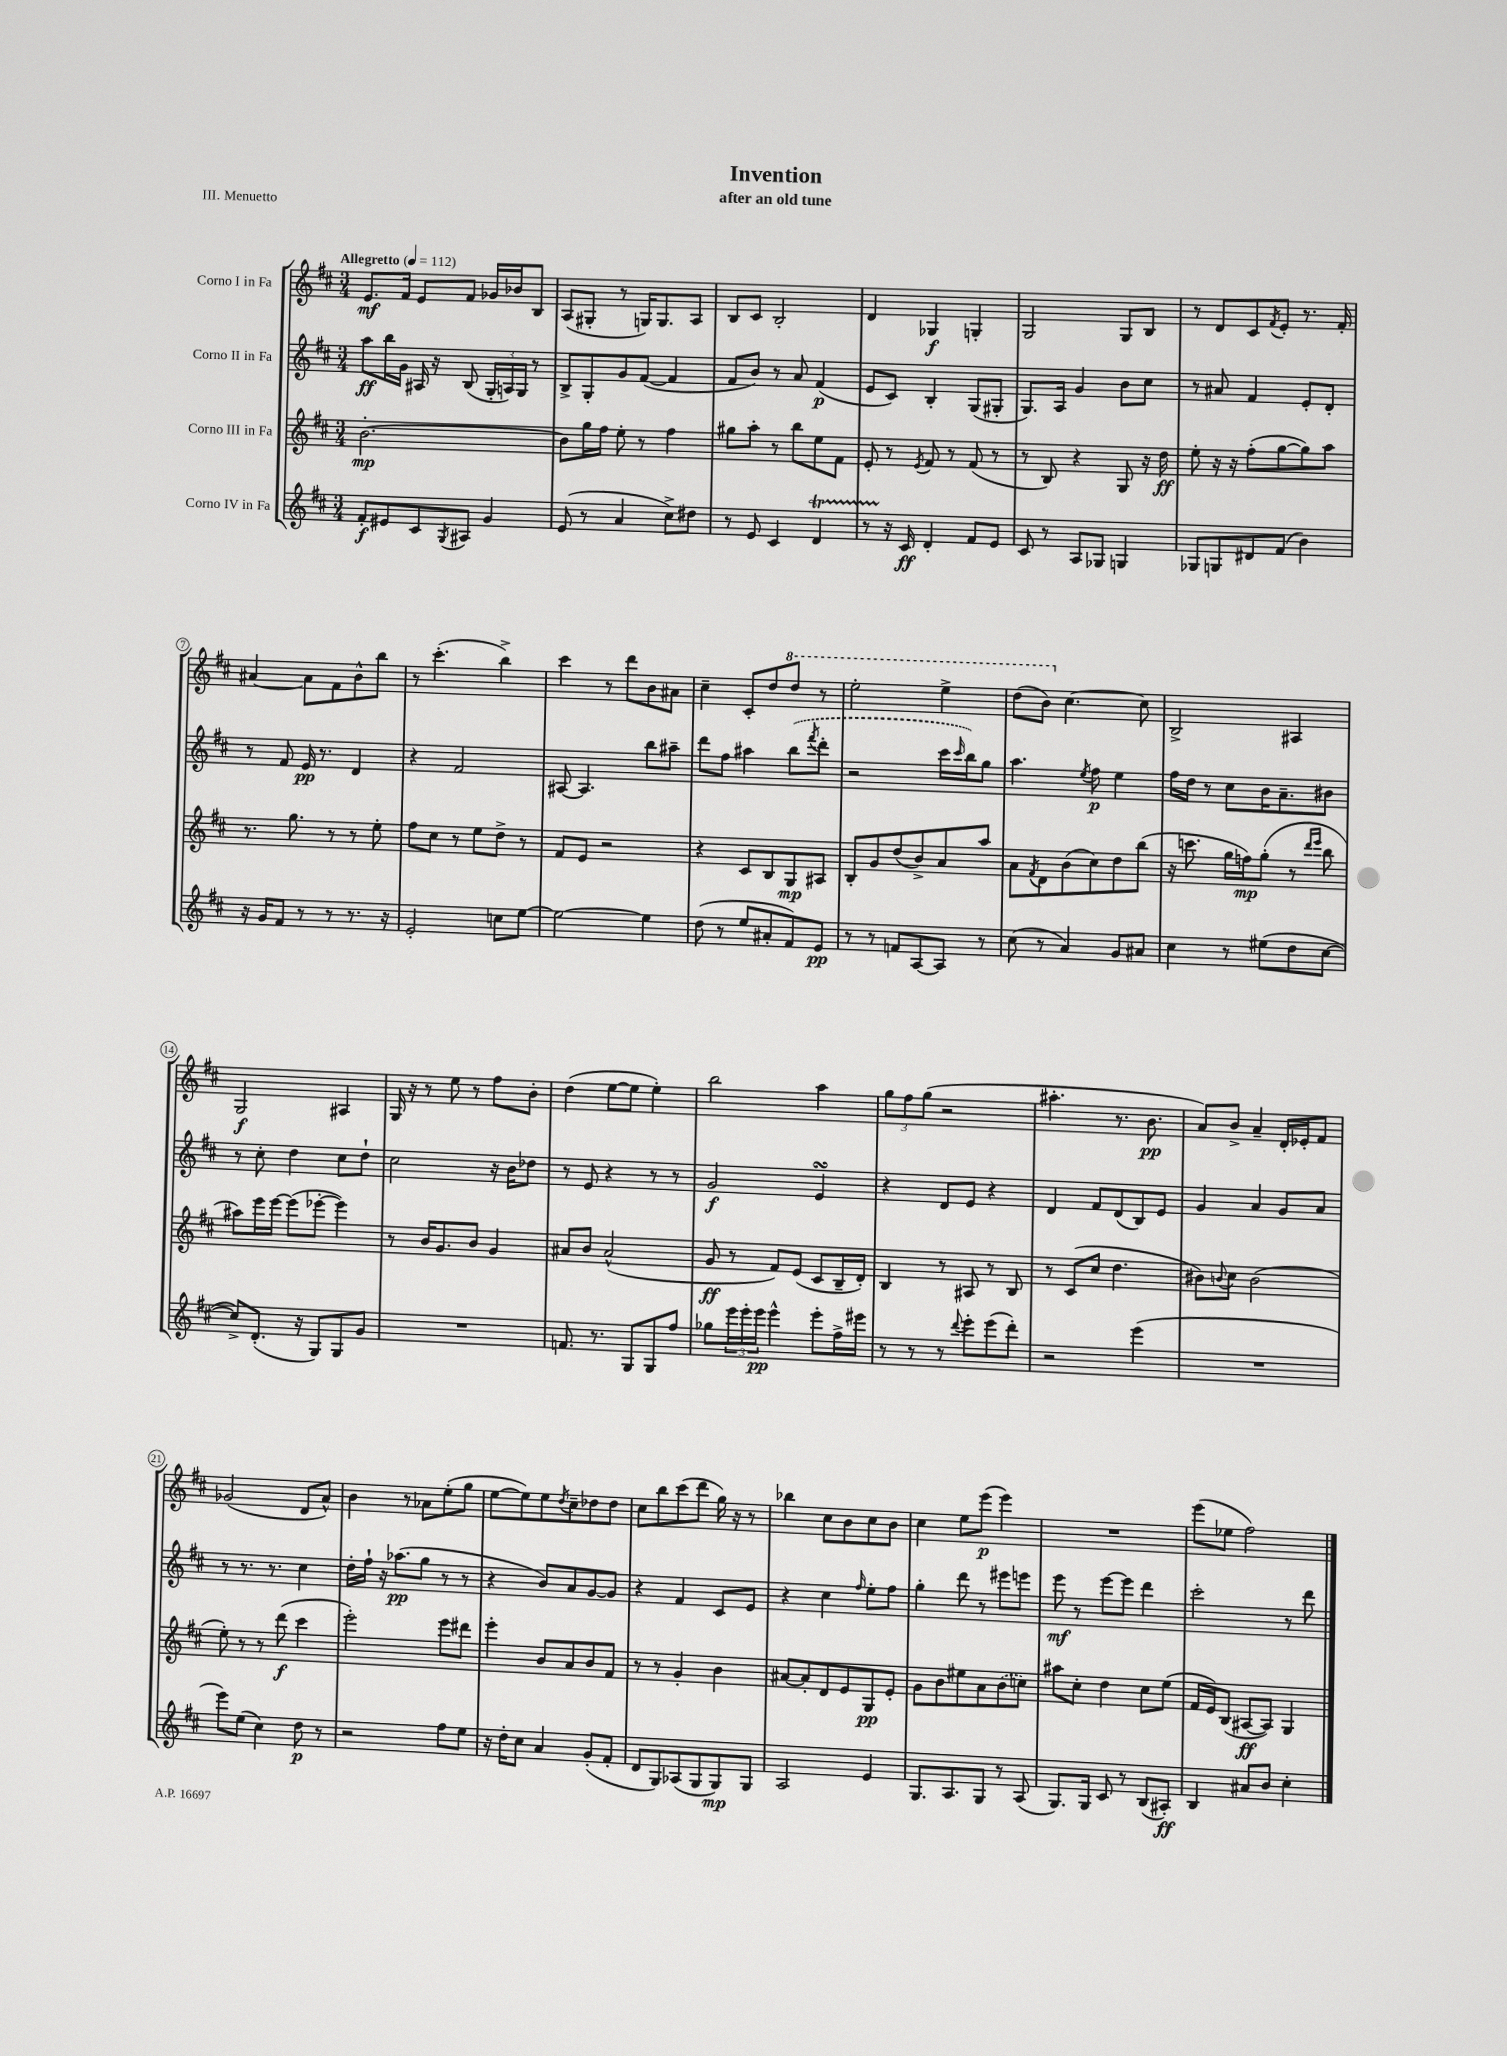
\header { title = "Invention" subtitle = "after an old tune" piece = "III. Menuetto" }
<<
\new StaffGroup <<
\new Staff = "s0" \with { instrumentName = "Corno I in Fa" } {
    \clef treble \key d \major \numericTimeSignature \time 3/4 \tempo "Allegretto" 4 = 112
    e'8.\mf fis'16 e'8 fis'8 ges'16 bes'16 b8 |
    a8( gis8-. r8 g16) g8. a8 |
    b8 cis'8 b2-. |
    d'4 ges4\f g4-. |
    g2 g8 b8 |
    r8 d'8 cis'8 \acciaccatura { fis'8 } e'8-. r8. fis'16-. |
    ais'4~ ais'8 fis'8 b'8-^ b''8 |
    r8 cis'''4.-.( b''4->) |
    cis'''4 r8 d'''8 b'8 ais'8 |
    cis''4-- cis'8-. d''8 \ottava #1 d'''8 r8 |
    e'''2-. e'''4-> |
    d'''8( b''8) \ottava #0 cis''4.~ cis''8 |
    b2-> ais4 |
    g2\f ais4 |
    g16 r16 r8 e''8 r8 fis''8 b'8-. |
    d''4( e''8~ e''8 e''4-.) |
    b''2 a''4 |
    \tuplet 3/2 { g''8 fis''8 g''8( } r2 |
    ais''4.-. r8. b'8.\pp |
    a'8) b'8-> a'4-- d'16-. ees'16-. fis'8 |
    ges'2( d'8 a'8-^) |
    b'4 r8 aes'8 e''8-.( g''8 |
    e''8~ e''8) e''8 \acciaccatura { d''8 } cis''8-- des''8 des''8 |
    cis''8 b''8 cis'''8( d'''8 g''16) r16 r8 |
    bes''4 cis''8 b'8 cis''8 b'8 |
    cis''4 e''8 e'''8\p( e'''4) |
    R2. |
    e'''8( ees''8 fis''2) \bar "|." |
}
\new Staff = "s1" \with { instrumentName = "Corno II in Fa" } {
    \clef treble \key d \major \numericTimeSignature \time 3/4
    a''8\ff b''16 g'16 ais16 r16 b8( \tuplet 3/2 { g16-. a16) g16 } r8 |
    b8-> g8-. g'8 fis'8~( fis'4 |
    fis'8 b'8) r8 a'8 fis'4\p( |
    e'8 cis'8) b4-. g8( gis8-. |
    g8.) a16 g'4 b'8 cis''8 |
    r8 ais'8 fis'4 e'8-. d'8-. |
    r8 fis'8 e'16\pp r8. d'4 |
    r4 fis'2 |
    ais8~ ais4. b''8 ais''8-- |
    d'''8 fis''8 ais''4 \once \slurDashed b''8( \acciaccatura { fis'''8 } d'''8-. |
    r2 cis'''16 \grace { cis'''16 } b''16) g''8 |
    a''4. \acciaccatura { e''8 } fis''8\p e''4 |
    fis''16 d''16 r8 cis''8 b'16 a'8.-- bis'8 |
    r8 cis''8-. d''4 cis''8 d''8-! |
    cis''2 r16 b'16 des''8 |
    r8 e'8 r4 r8 r8 |
    g'2\f e'4\turn |
    r4 d'8 e'8 r4 |
    d'4 fis'8 d'8( b8) e'8 |
    g'4 a'4 g'8 a'8 |
    r8 r8. r8. cis''4 |
    d''16-. fis''16-! r16 aes''8.\pp( g''8 r8 r8 |
    r4 b'8) a'8 g'8~ g'8 |
    r4 fis'4 cis'8 e'8 |
    r4 cis''4 \grace { fis''16 } e''8-. fis''8 |
    g''4-. d'''8 r8 eis'''8 e'''8 |
    e'''8\mf r8 e'''8~ e'''8 d'''4 |
    cis'''2-. r8 d'''8 \bar "|." |
}
\new Staff = "s2" \with { instrumentName = "Corno III in Fa" } {
    \clef treble \key d \major \numericTimeSignature \time 3/4
    b'2.~-.\mp |
    b'8 g''16 fis''16 e''8-. r8 fis''4 |
    gis''8 a''8-. r8 b''8 e''8 fis'8 |
    e'8-. r8 \acciaccatura { e'8 } fis'8 r8 fis'8( r8 |
    r8 b8) r4 g8 r16 d''16\ff |
    e''8-. r16 r16 fis''8-.( g''8~ g''8) a''8 |
    r8. g''8. r8 r8 e''8-. |
    fis''8 cis''8 r8 e''8 d''8-> r8 |
    fis'8 e'8 r2 |
    r4 cis'8 b8 g8\mp ais8 |
    b8-. g'8 d''8( b'8->) a'8 a''8 |
    a'8 \acciaccatura { fis'8 } d'8 b'8( cis''8) d''8 b''8( |
    r16 c'''8. g''16 f''16\mp) g''8-.( r8 \grace { d'''16 e'''16 } b''8 |
    ais''8) e'''16 e'''16~ e'''8( ees'''8~-. ees'''4) |
    r8 b'16 g'8. b'8 g'4 |
    ais'8 b'8 ais'2-^( |
    g'8\ff r8 fis'8) e'8( cis'8 b16-- d'16-.) |
    b4 r8 ais8 r8 b8 |
    r8 cis'8( cis''8 d''4. |
    bis'8) \appoggiatura { b'8 } cis''8 b'2( |
    e''8-.) r8 r8 d'''8\f( cis'''4 |
    e'''2-.) e'''8 dis'''8 |
    e'''4-. b'8 a'8 b'8 fis'8 |
    r8 r8 g'4-. b'4 |
    ais'8~ ais'8-. d'8 e'8 g8\pp e'8-. |
    g'8 b'8 eis''8 a'8 \once \slurDashed b'8( c''8) |
    ais''8 cis''8-. d''4 cis''8 e''8( |
    fis'16 e'16) b8( ais8~\ff ais8) g4 \bar "|." |
}
\new Staff = "s3" \with { instrumentName = "Corno IV in Fa" } {
    \clef treble \key d \major \numericTimeSignature \time 3/4
    fis'8-.\f eis'8 cis'8 \acciaccatura { g8 } ais8 g'4 |
    e'8( r8 a'4 cis''8->) dis''8 |
    r8 e'8 cis'4 d'4\startTrillSpan |
    r8 r16\stopTrillSpan cis'16\ff d'4-. fis'8 e'8 |
    cis'8 r8 a8 ges8 g4 |
    ges8 g8 dis'8 fis'8( b'4) |
    r16 g'16 fis'8 r8 r8 r8. r16 |
    e'2-. c''8 e''8~ |
    e''2~ e''4 |
    d''8( r8 e''8 ais'8-. fis'8) e'8\pp |
    r8 r8 f'8 a8~ a8 r8 |
    cis''8( r8 a'4) g'8 ais'8 |
    cis''4 r8 eis''8( d''8 cis''8~ |
    cis''8->) d'8.-.( r16 g8) g8 g'8 |
    R2. |
    f'8. r8. g8 g8 fis''8 |
    ges''8 \tuplet 3/2 { e'''16 e'''16-. e'''16\pp } e'''4-^ e'''8-. fis''16-> eis'''16 |
    r8 r8 r8 \appoggiatura { d'''8 } e'''8-. e'''8( d'''8-.) |
    r2 e'''4( |
    R2. |
    e'''8) e''8( cis''4) d''8\p r8 |
    r2 fis''8 e''8 |
    r16 d''16-. cis''8 a'4 g'8-.( fis'8-. |
    d'8 g8) aes8( g8 g8\mp) g8 |
    a2 e'4 |
    g8. a8. g8 r8 a8( |
    g8.) g16 cis'8 r8 b8( ais8-.\ff) |
    b4 ais'8 b'8 cis''4-. \bar "|." |
}
>>
>>
\layout { \context { \Score \override BarNumber.stencil = #(make-stencil-circler 0.1 0.3 ly:text-interface::print) } }
